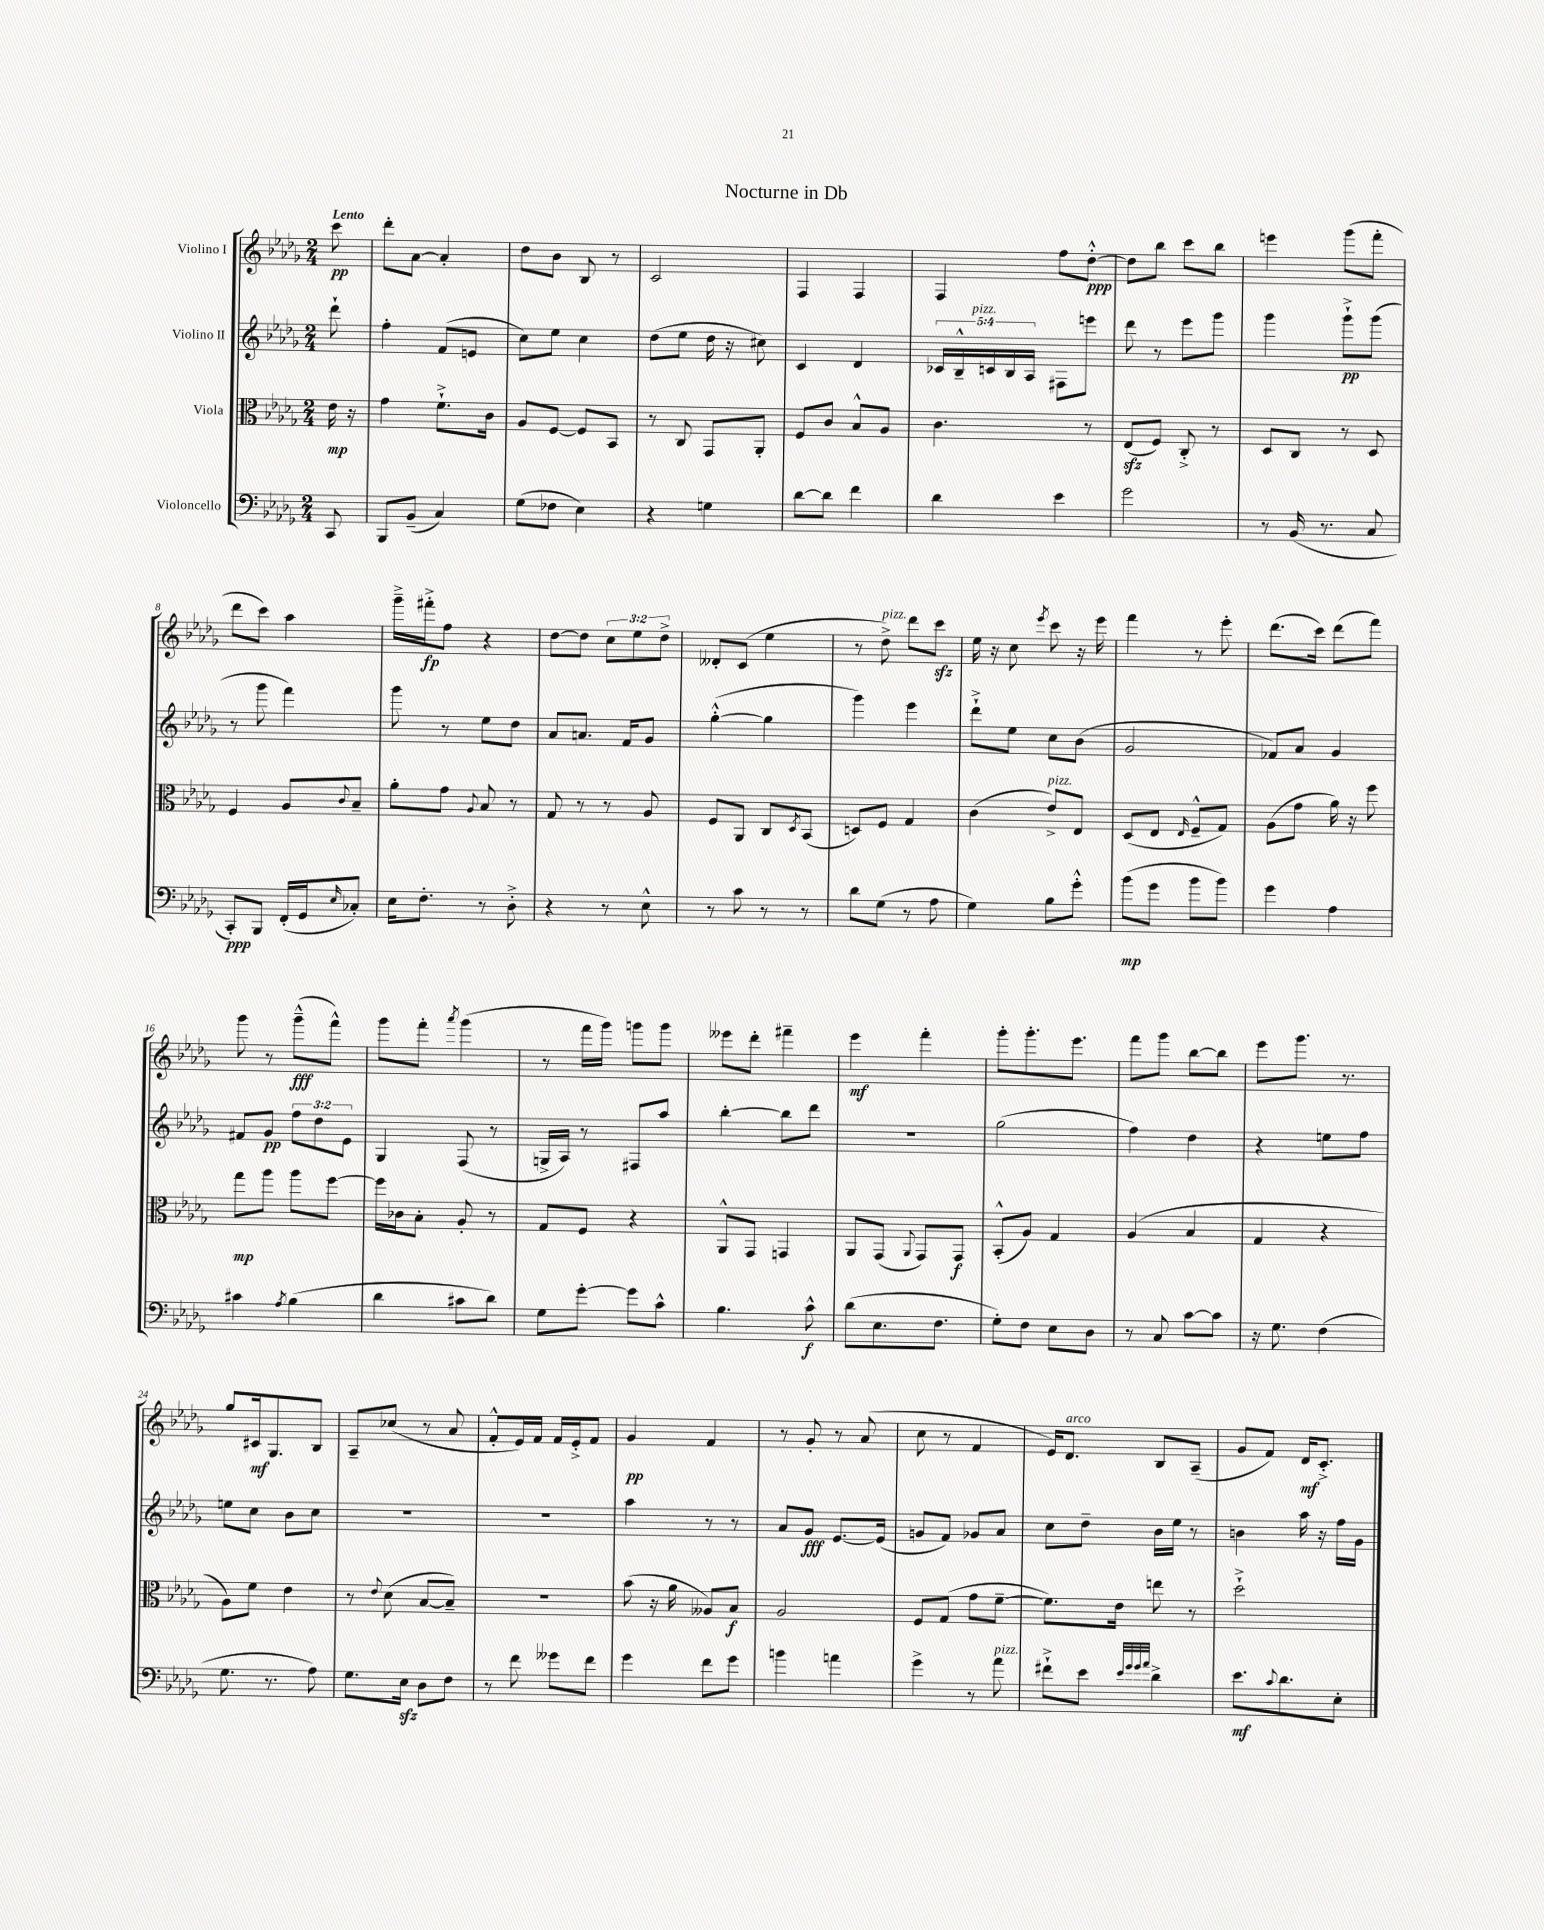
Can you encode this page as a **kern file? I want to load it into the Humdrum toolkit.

**kern	**dynam	**kern	**dynam	**kern	**dynam	**kern	**dynam
*part4	*part4	*part3	*part3	*part2	*part2	*part1	*part1
*staff4	*staff4	*staff3	*staff3	*staff2	*staff2	*staff1	*staff1
*I"Violoncello	*	*I"Viola	*	*I"Violino II	*	*I"Violino I	*
*clefF4	*	*clefC3	*	*clefG2	*	*clefG2	*
*k[b-e-a-d-g-]	*	*k[b-e-a-d-g-]	*	*k[b-e-a-d-g-]	*	*k[b-e-a-d-g-]	*
*M2/4	*	*M2/4	*	*M2/4	*	*M2/4	*
=	=	=	=	=	=	=	=
!	!	!	!	!	!	!LO:TX:a:B:t=Lento	!
8CC/	.	16e-\	mp	8ddd-`\	.	8ccc\	pp
.	.	16r	.	.	.	.	.
=1	=1	=1	=1	=1	=1	=1	=1
8BBB-/L	.	4g-\	.	4ff'\	.	8ddd-'\L	.
(8BB-~/J	.	.	.	.	.	[8a-\J	.
4C/)	.	8.f`^\L	.	(8f/L	.	4a-'/]	.
.	.	.	.	8en/J	.	.	.
.	.	16c\Jk	.	.	.	.	.
=2	=2	=2	=2	=2	=2	=2	=2
(8G-\L	.	8A-/L	.	8cc\L)	.	8dd-\L	.
8F-X\J	.	[8F/J	.	8ee-\J	.	8b-\J	.
4E-\)	.	8F/L]	.	4cc\	.	8B-/	.
.	.	8BB-/J	.	.	.	8r	.
=3	=3	=3	=3	=3	=3	=3	=3
4r	.	8r	.	(8dd-\L	.	2c/	.
.	.	8C/	.	8ee-\J	.	.	.
4Gn\	.	8GG-/L	.	16dd-\	.	.	.
.	.	.	.	16r	.	.	.
.	.	8AA-'/J	.	8cc#X\)	.	.	.
=4	=4	=4	=4	=4	=4	=4	=4
[8d-\L	.	8F/L	.	4c/	.	4F/	.
8d-\J]	.	8c/J	.	.	.	.	.
4f\	.	8B-^^/L	.	4d-/	.	4F/	.
.	.	8A-/J	.	.	.	.	.
=5	=5	=5	=5	=5	=5	=5	=5
4d-\	.	4.c\	.	20c-X/LL	.	4F/	.
.	.	.	.	20B-~^^/	.	.	.
!	!	!	!	!LO:TX:a:i:t=pizz.	!	!	!
.	.	.	.	20cn/	.	.	.
.	.	.	.	20B-/	.	.	.
.	.	.	.	20A-/JJ	.	.	.
4e-\	.	.	.	8F#X\L	.	8ff\L	.
.	.	8r	.	8eeen\J	.	[8dd-'^^\J	ppp
=6	=6	=6	=6	=6	=6	=6	=6
2g-\	.	(8E-zz/L	.	8ddd-\	.	8dd-\L]	.
.	.	8F/J)	.	8r	.	8bb-\J	.
.	.	8C'^/	.	8eee-\L	.	8ccc\L	.
.	.	8r	.	8ggg-\J	.	8bb-\J	.
=7	=7	=7	=7	=7	=7	=7	=7
8r	.	8D-/L	.	4ggg-\	.	4eeen\	.
(16BB-/	.	8C/J	.	.	.	.	.
8.r	.	.	.	.	.	.	.
.	.	8r	.	8ggg-`^\L	pp	(8ggg-\L	.
8C/	.	8D-/	.	(8ggg-\J	.	8fff'\J	.
!!LO:LB:g=z
=8	=8	=8	=8	=8	=8	=8	=8
8CC'/L)	ppp	4F/	.	8r	.	8ddd-\L	.
8BBB-/J	.	.	.	8ggg-\	.	8ccc\J)	.
(16FF'/LL	.	8A-/L	.	4fff\)	.	4aa-\	.
16GG-/J	.	.	.	.	.	.	.
16qqE-/	.	8qqc/	.	.	.	.	.
8C-X'/J)	.	8B-~/J	.	.	.	.	.
=9	=9	=9	=9	=9	=9	=9	=9
16E-\KL	.	8a-'\L	.	8ggg-\	.	16ggg-~^\LL	.
8.F'\J	.	.	.	.	.	16fff#X'^\J	fp
.	.	8g-\J	.	8r	.	8ff\J	.
.	.	8qqA-/	.	.	.	.	.
8r	.	8B-/	.	8ee-\L	.	4r	.
8D-'^\	.	8r	.	8dd-\J	.	.	.
=10	=10	=10	=10	=10	=10	=10	=10
4r	.	8G-/	.	8a-/L	.	[8dd-\L	.
.	.	8r	.	8.an/J	.	8dd-\J]	.
8r	.	8r	.	.	.	12cc\L	.
.	.	.	.	16f/KL	.	.	.
.	.	.	.	.	.	12ee-\	.
8E-^^\	.	8A-/	.	8g-/J	.	.	.
.	.	.	.	.	.	12dd-^\J	.
=11	=11	=11	=11	=11	=11	=11	=11
8r	.	8F/L	.	([4gg-'^^\	.	8d--X'/L	.
8c\	.	8AA-/J	.	.	.	(8c/J	.
8r	.	8C/L	.	4gg-\]	.	4ee-\	.
.	.	8qD-/	.	.	.	.	.
8r	.	(8BB-/J	.	.	.	.	.
=12	=12	=12	=12	=12	=12	=12	=12
8d-\L	.	8Dn/L)	.	4ggg-\)	.	8r	.
!	!	!	!	!	!	!LO:TX:a:i:t=pizz.	!
(8G-\J	.	8F/J	.	.	.	8dd-^\)	.
8r	.	4G-/	.	4eee-\	.	8ddd-\L	.
8A-\	.	.	.	.	.	8ccczz\J	.
=13	=13	=13	=13	=13	=13	=13	=13
4G-\)	.	(4c\	.	8ddd-`^\L	.	16ee-\	.
.	.	.	.	.	.	16r	.
.	.	.	.	8ee-\J	.	8cc\	.
.	.	.	.	.	.	8qeee-/	.
!	!	!LO:TX:a:i:t=pizz.	!	!	!	!	!
8B-\L	.	8e-^/L)	.	8cc\L	.	8ccc\	.
8g-'^^\J	.	8E-/J	.	(8b-\J	.	16r	.
.	.	.	.	.	.	16eee-\	.
=14	=14	=14	=14	=14	=14	=14	=14
(8b-\L	mp	(8D-/L	.	2g-/	.	4fff\	.
8g-\J	.	8E-/J	.	.	.	.	.
.	.	16qqE-/	.	.	.	.	.
8b-\L	.	8F~^^/L	.	.	.	8r	.
8b-\J)	.	8G-/J)	.	.	.	8eee-'\	.
=15	=15	=15	=15	=15	=15	=15	=15
4g-\	.	(8A-\L	.	8f-X/L)	.	(8.ddd-\L	.
.	.	8g-\J	.	8a-/J	.	.	.
.	.	.	.	.	.	16ccc\Jk)	.
4A-\	.	16a-\)	.	4g-/	.	(8ddd-\L	.
.	.	16r	.	.	.	.	.
.	.	8ff\	.	.	.	8fff\J)	.
!!LO:LB:g=z
=16	=16	=16	=16	=16	=16	=16	=16
4c#X\	.	8gg-\L	mp	8f#X/L	.	8ggg-\	.
.	.	8aa-\J	.	8g-/J	pp	8r	.
8qA-/	.	.	.	.	.	.	.
(4B-\	.	8aa-\L	.	12ff\L	.	(8ggg-~^^\L	fff
.	.	.	.	12dd-\	.	.	.
.	.	[8ff\J	.	.	.	8fff^^\J)	.
.	.	.	.	12e-\J	.	.	.
=17	=17	=17	=17	=17	=17	=17	=17
4d-\	.	16ff\LL]	.	4G-/	.	8ggg-\L	.
.	.	16c-X\J	.	.	.	.	.
.	.	8B-'\J	.	.	.	8fff'\J	.
.	.	.	.	.	.	8qaaa-/	.
8c#X\L	.	8A-'/	.	(8F/	.	(4ggg-\	.
8d-\J)	.	8r	.	8r	.	.	.
=18	=18	=18	=18	=18	=18	=18	=18
8G-\L	.	8G-/L	.	16Gn^/LL	.	8r	.
.	.	.	.	16A-/JJ)	.	.	.
[8g-'\J	.	8F/J	.	8r	.	16fff\LL	.
.	.	.	.	.	.	16ggg-\JJ)	.
8g-\L]	.	4r	.	8F#X/L	.	8gggn\L	.
8c^^\J	.	.	.	8aa-/J	.	8ggg\J	.
=19	=19	=19	=19	=19	=19	=19	=19
4.B-\	.	8AA-^^/L	.	[4bb-'\	.	8eee--X\L	.
.	.	8GG-/J	.	.	.	8ddd-'\J	.
.	.	4GGn/	.	8bb-\L]	.	4fff#X~\	.
8c^^\	f	.	.	8ddd-\J	.	.	.
=20	=20	=20	=20	=20	=20	=20	=20
(8d-\L	.	8AA-/L	.	2r	.	4eee-\	mf
8.E-\	.	(8GG-/J	.	.	.	.	.
.	.	8qqAA-/	.	.	.	.	.
.	.	8GG-/L)	.	.	.	4fff'\	.
8.F\J	.	.	.	.	.	.	.
.	.	8GG-/J	f	.	.	.	.
=21	=21	=21	=21	=21	=21	=21	=21
8G-'\L)	.	(8BB-'^^/L	.	(2gg-\	.	8ggg-'\L	.
8F\J	.	8A-/J)	.	.	.	8.ggg-'\	.
8E-\L	.	4G-/	.	.	.	.	.
.	.	.	.	.	.	8.eee-\J	.
8D-\J	.	.	.	.	.	.	.
=22	=22	=22	=22	=22	=22	=22	=22
8r	.	(4A-/	.	4ff\)	.	8fff\L	.
8C/	.	.	.	.	.	8ggg-\J	.
[8c\L	.	4B-/	.	4dd-\	.	[8bb-\L	.
8c\J]	.	.	.	.	.	8bb-\J]	.
=23	=23	=23	=23	=23	=23	=23	=23
16r	.	4G-/	.	4r	.	8eee-\L	.
8.G-\	.	.	.	.	.	.	.
.	.	.	.	.	.	8.ggg-\J	.
(4F\	.	4r	.	8een\L	.	.	.
.	.	.	.	.	.	8.r	.
.	.	.	.	8ff\J	.	.	.
!!LO:LB:g=z
=24	=24	=24	=24	=24	=24	=24	=24
8.G-\	.	8A-\L)	.	8een\L	.	8gg-/L	.
.	.	8f\J	.	8cc\J	.	16c#X/k	mf
8.r	.	.	.	.	.	8.G-/	.
.	.	4e-\	.	8b-\L	.	.	.
8A-\)	.	.	.	8cc\J	.	8B-/J	.
=25	=25	=25	=25	=25	=25	=25	=25
8.G-\L	.	8r	.	2r	.	8A-~/L	.
.	.	8qqe-/	.	.	.	.	.
.	.	(8d-\	.	.	.	(8cc-X/J	.
16E-zz\Jk	.	.	.	.	.	.	.
8D-\L	.	[8B-/L	.	.	.	8r	.
8F\J	.	8B-~/J])	.	.	.	8a-/	.
=26	=26	=26	=26	=26	=26	=26	=26
8r	.	2r	.	2r	.	8f'^^/L	.
8f\	.	.	.	.	.	16e-/L)	.
.	.	.	.	.	.	16f/JJ	.
8g--X\L	.	.	.	.	.	16f/LL	.
.	.	.	.	.	.	16e-'^/J	.
8f\J	.	.	.	.	.	8f/J	.
=27	=27	=27	=27	=27	=27	=27	=27
4g-\	.	(8b-\	.	4aa-\	.	4g-/	pp
.	.	16r	.	.	.	.	.
.	.	16a-\	.	.	.	.	.
8f\L	.	8A--X/L)	.	8r	.	4f/	.
8g-\J	.	8B-/J	f	8r	.	.	.
=28	=28	=28	=28	=28	=28	=28	=28
4bn\	.	2A-/	.	8a-/L	.	8r	.
.	.	.	.	8g-/J	fff	8g-'/	.
4an\	.	.	.	[8.e-/L	.	8r	.
.	.	.	.	.	.	(8a-/	.
.	.	.	.	(16e-/Jk]	.	.	.
=29	=29	=29	=29	=29	=29	=29	=29
4g-^\	.	8F/L	.	8gn/L	.	8cc\	.
.	.	(8G-/J	.	8f/J)	.	8r	.
8r	.	8g-\L	.	8g-X/L	.	4f/	.
!LO:TX:a:i:t=pizz.	!	!	!	!	!	!	!
8a-\	.	[8f~\J	.	8a-/J	.	.	.
=30	=30	=30	=30	=30	=30	=30	=30
8f#X`^\L	.	8.f\L])	.	8cc\L	.	16e-/KL)	.
!	!	!	!	!	!	!LO:TX:a:i:t=arco	!
.	.	.	.	.	.	8.d-/J	.
8e-\J	.	.	.	8dd-~\J	.	.	.
.	.	16e-\Jk	.	.	.	.	.
32qqe-/LLL	.	.	.	.	.	.	.
32qqg-/	.	.	.	.	.	.	.
32qqg-/	.	.	.	.	.	.	.
32qqa-/JJJ	.	.	.	.	.	.	.
4d-^\	.	8een\	.	16b-\LL	.	8B-/L	.
.	.	.	.	16ee-\JJ	.	.	.
.	.	8r	.	8r	.	(8A-~/J	.
=31	=31	=31	=31	=31	=31	=31	=31
8.e-\L	mf	2dd-`^\	.	4bn\	.	8g-/L	.
.	.	.	.	.	.	8f/J)	.
8qqc/	.	.	.	.	.	.	.
8.d-\	.	.	.	.	.	.	.
.	.	.	.	16aa-\	.	16d-/KL	mf
.	.	.	.	16r	.	8.c'^/J	.
8E-'\J	.	.	.	16ff\LL	.	.	.
.	.	.	.	16g-\JJ	.	.	.
==	==	==	==	==	==	==	==
*-	*-	*-	*-	*-	*-	*-	*-
